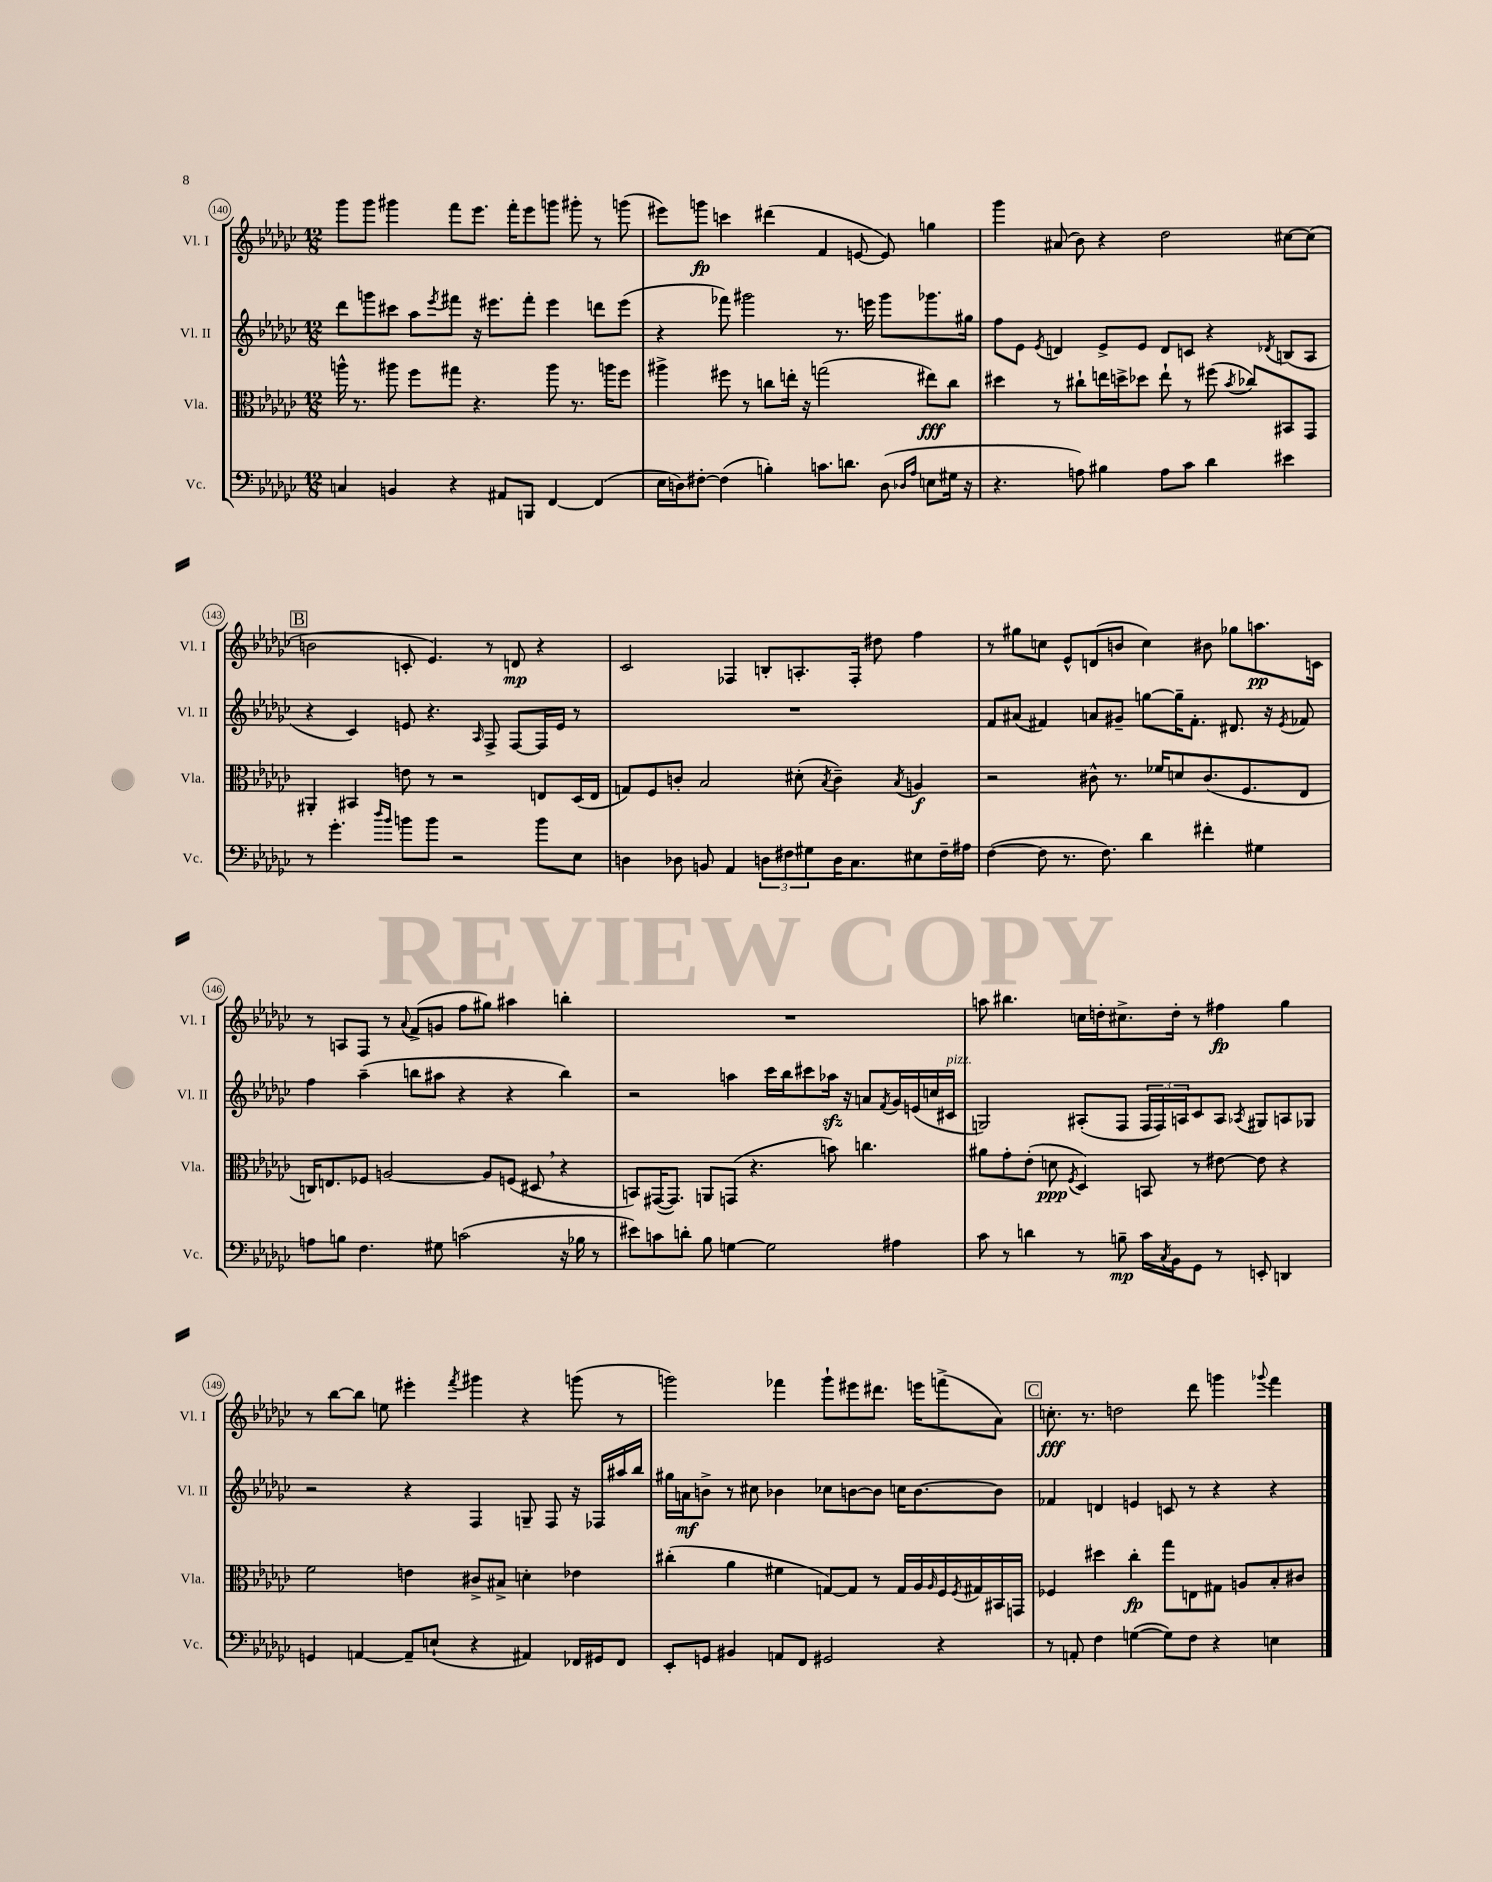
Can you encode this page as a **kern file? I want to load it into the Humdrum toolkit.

**kern	**kern	**kern	**kern
*staff4	*staff3	*staff2	*staff1
*clefF4	*clefC3	*clefG2	*clefG2
*k[b-e-a-d-g-c-]	*k[b-e-a-d-g-c-]	*k[b-e-a-d-g-c-]	*k[b-e-a-d-g-c-]
*M12/8	*M12/8	*M12/8	*M12/8
4C	16aa^^	8ddd-	8ggg-
.	8.r	.	.
.	.	8ggg	8ggg-
4BB	8aa#	8ccc#	4ggg#
.	8ff	8aa-	.
.	.	8qeee-	.
4r	8gg#	8fff#	8fff
.	4.r	16r	8.eee-
.	.	8.eee#	.
8AA#	.	.	.
.	.	.	16fff'
8BBB	.	8fff#'	8eee-
[4FF	8aa#	4eee#	8ggg
.	8.r	.	8ggg#'
(4FF]	.	8ddd	8r
.	16aa	.	.
.	8ff	(8eee#	(8ggg
=	=	=	=
16E-	4aa#^	4r	8eee#)
16D)	.	.	.
[8F#'	.	.	8ggg
(4F#]	8ff#	8fff-)	4ccc
.	8r	2ggg#	.
4B')	8cc	.	(4ddd#
.	16ee'	.	.
.	16r	.	.
8.c	(2gg	.	4f
.	.	8.r	.
8.d	.	.	.
.	.	.	[8e
.	.	16eee	.
(8D	.	8ggg#	8e])
16qqD-	.	.	.
16qqA-	.	.	.
8E	8ee#)	8.ggg-	4gg
16G#	8cc	.	.
16r	.	16gg#	.
=	=	=	=
4.r	4dd#	8ff	4ggg-
.	.	8e-	.
.	.	8qe-	.
.	8r	4d	(8a#
8A)	8cc#`	.	8b-)
4B#	16ee	8e-^	4r
.	16dd^	.	.
.	8dd-	8e-	.
8A	8ee`	8d	2dd-
8c-	8r	8c	.
4d-	(8ff#	4r	.
.	8qb-	.	.
.	8cc-)	.	.
.	.	8qd-	.
4e#	8BB#	(8B	[8cc#
.	8GG-	8A-	(8cc#]
=	=	=	=
8r	4AA#'	4r	2b
4.g-'	.	.	.
.	4BB#	4c-)	.
16qqdd-	.	.	.
16qqb-	.	.	.
8b	8e	8e	8c'
8b	8r	4.r	4.e-)
2r	2r	.	.
.	.	16qqA-	.
.	.	8F^	8r
.	.	[8F	8d
8b	8E	16F]	4r
.	.	16e	.
8E-	(16D-	8r	.
.	16E	.	.
=	=	=	=
4D	8G)	1.r	2c-
.	8F	.	.
8D-	8c'	.	.
8BB	2B-	.	.
4AA-	.	.	4F-
12D	.	.	8B'
12F#	.	.	.
.	(8d#'	.	8.A'
12G#	.	.	.
.	8qB-	.	.
16D	4c~)	.	.
8.C-	.	.	16F-'
.	.	.	8dd#
.	8qB-	.	.
8E#	4A	.	4ff
16F#~	.	.	.
16A#	.	.	.
=	=	=	=
([4F	2r	8f	8r
.	.	(8a#	8gg#
8F]	.	4f#)	8cc
8.r	.	.	8e-^^
.	8c#^^	8a	(8d
8.F)	.	.	.
.	8.r	8g#~	8b
4d-	.	[8gg	4cc)
.	16f-	.	.
.	8d	16gg~]	.
.	.	8.f#'	.
4f#'	(8.c#	.	8b#
.	.	8.d#	8gg-
.	8.F	.	.
4G#	.	.	8.aa
.	.	16r	.
.	.	8qe-	.
.	8E-	8f-	.
.	.	.	16c
=	=	=	=
8A	16C)	4ff	8r
.	8.E	.	.
8B	.	.	8A
4.F	8F-	(4aa-~	8F
.	[2A	.	8r
.	.	.	8qqa-
.	.	8bb	(8f^
8G#	.	8aa#	8g
(2c	.	4r	8ff
.	8A]	.	8gg#)
.	(8F	4r	4aa#
.	8D#	.	.
16r	4r	4bb)	4bb'
16B-	.	.	.
8r	.	.	.
=	=	=	=
8e#)	8BB)	2r	1.r
8c	([16GG#	.	.
.	8.GG#])	.	.
8d'	.	.	.
8B-	8AA	.	.
[4G	(8GG	4aa	.
.	4.r	.	.
2G]	.	16ccc-	.
.	.	16bb-	.
.	.	8ccc#	.
.	8b)	16aa-	.
.	.	16r	.
.	4.cc	8a	.
.	.	8qf	.
4A#	.	16g-	.
.	.	(16e	.
.	.	16cc	.
.	.	16c#	.
=	=	=	=
8c-	8a#	2G)	8aa
8r	8g-'	.	4.bb#
4d	(8e-'	.	.
.	8d	.	.
.	8qF	.	.
8r	4D-)	(8A#'	16cc
.	.	.	16dd'
8B~	.	8F	8.cc#^
16c-	8BB	24F	.
.	.	24F)	.
8qC-	.	.	.
16BB-	.	.	16dd'
.	.	24A	.
8GG-	8r	8c-	8r
8r	[8e#	8A	4ff#
.	.	8qA-	.
8EE'	8e#]	8G#	.
4DD	4r	8A	4gg-
.	.	8G-	.
=	=	=	=
4GG	2f	2r	8r
.	.	.	[8bb-
[4AA	.	.	8bb-]
.	.	.	8ee
8AA~]	4e	4r	4eee#'
(8E`	.	.	.
.	.	.	8qfff
4r	8c#^	4F	4ggg#
.	8B#^	.	.
4AA#)	4d'	8G~	4r
.	.	8F	.
16FF-	4e-	16r	(8ggg
16GG#	.	16F-	.
8FF-	.	16aa#	8r
.	.	16bb-	.
=	=	=	=
8EE-'	(4cc#'	16gg#	2ggg)
.	.	16a	.
8GG	.	8b^	.
4BB#	4a-	8r	.
.	.	8cc#	.
8AA	4f#	4b-	4fff-
8FF	.	.	.
2GG#	[8G)	8cc-	8ggg`
.	8G]	[8b	8eee#
.	8r	8b]	8.ddd#
.	16G	16cc	.
.	16A-	[8.b	16eee
.	16qqA-	.	.
4r	16F	.	(8fff^
.	8qF	.	.
.	16G#	.	.
.	16BB#	8b]	8a-)
.	16GG	.	.
=	=	=	=
8r	4F-	4f-	8.cc'
8AA'	.	.	.
.	.	.	8.r
4F	4dd#	4d	.
.	.	.	2dd
([4G	4cc-'	4e	.
8G])	8gg-	8c	.
8F	8E	8r	8ddd-
4r	8G#	4r	4ggg
.	8A	.	.
.	.	.	8qqggg-
4E	8B-'	4r	4fff
.	8c#	.	.
==	==	==	==
*-	*-	*-	*-
